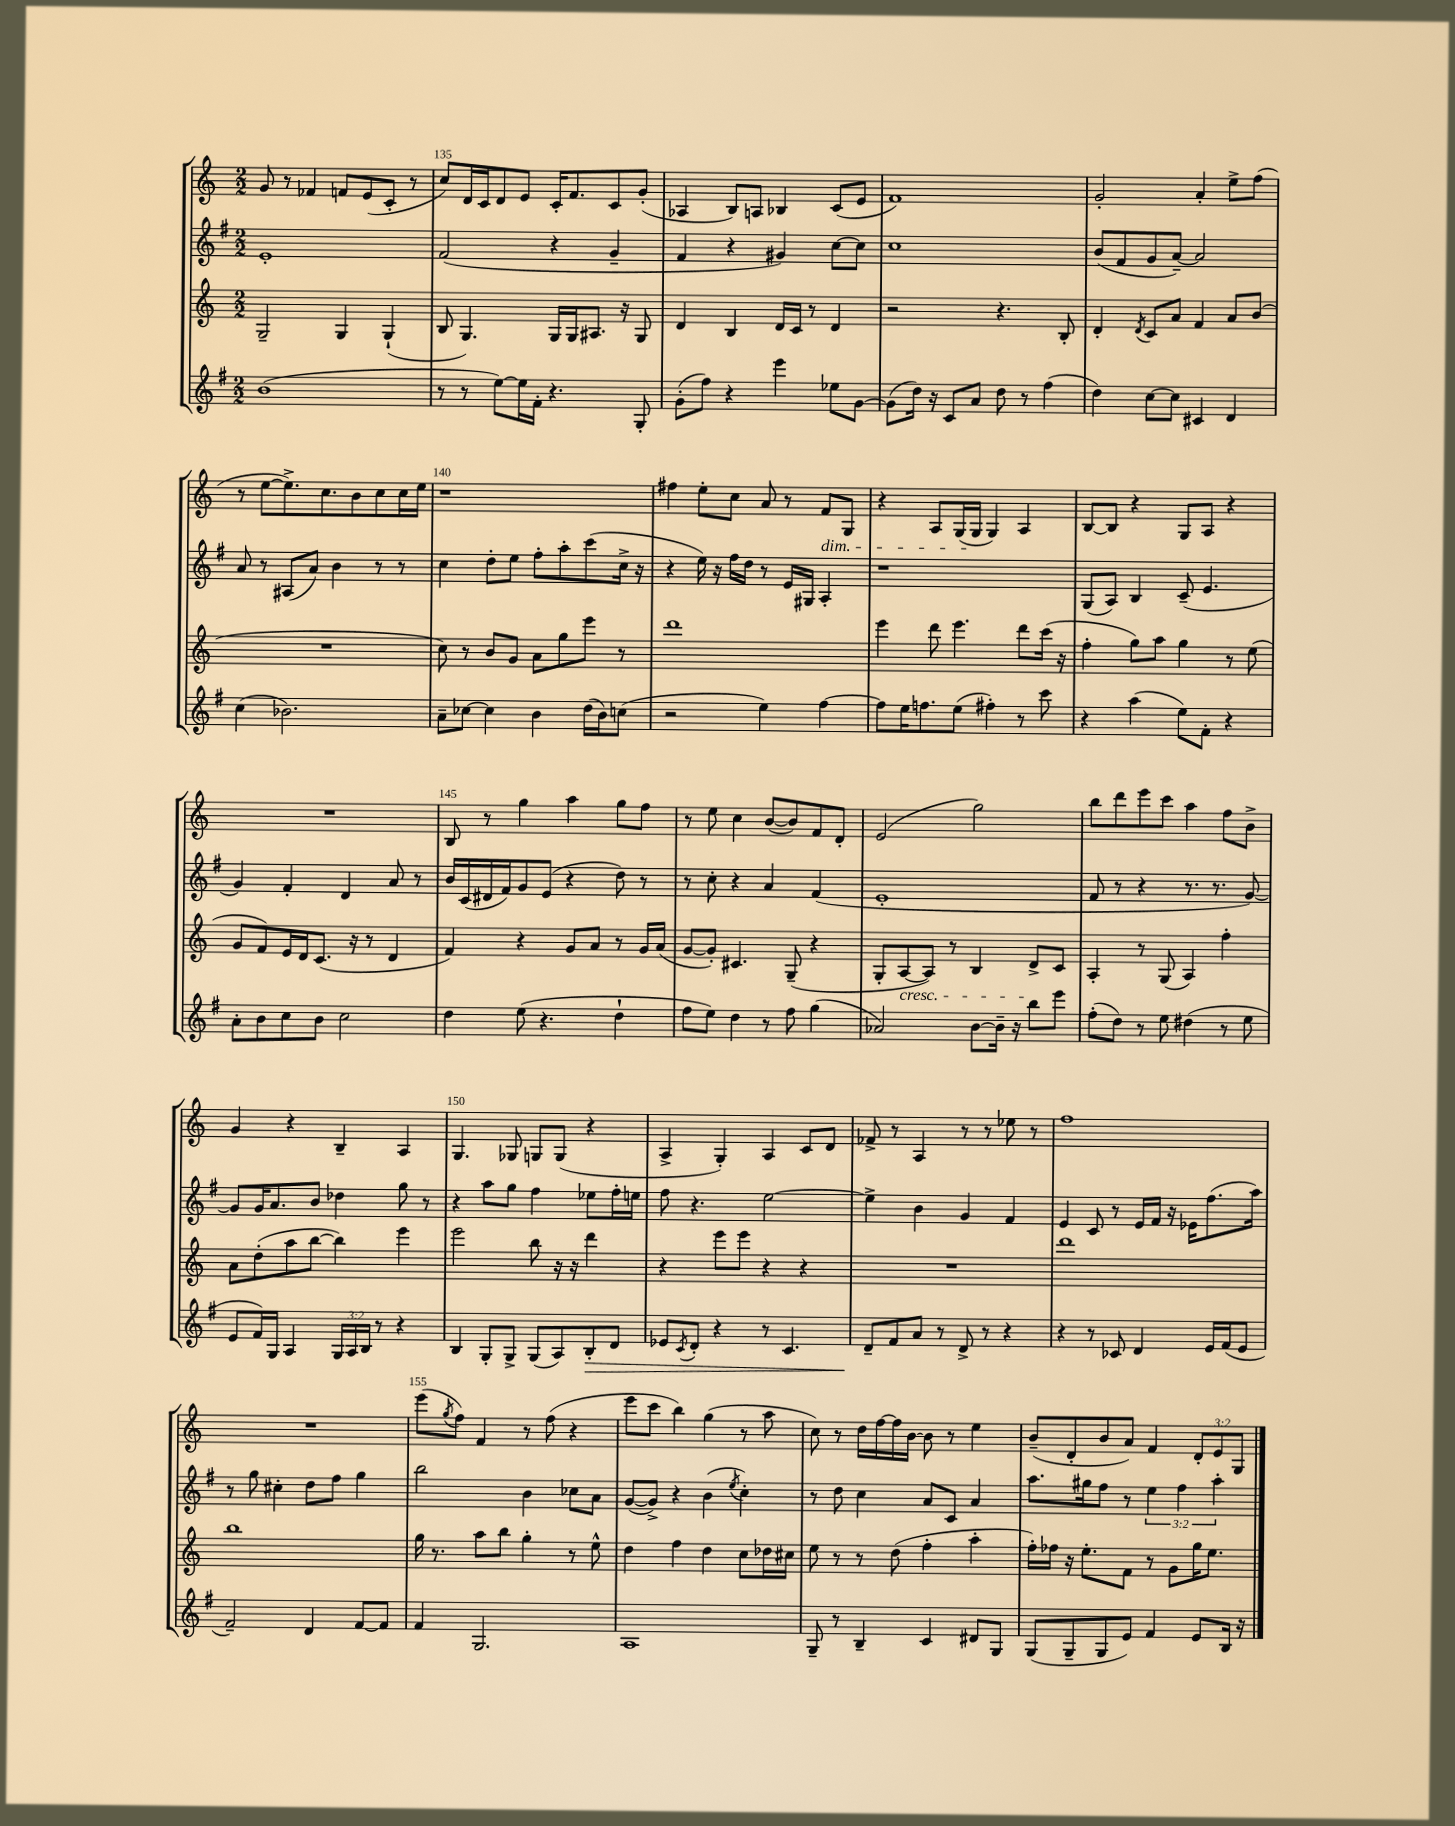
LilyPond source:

<<
\new StaffGroup <<
\new Staff = "s0" {
    \clef treble \key c \major \numericTimeSignature \time 2/2 \override Staff.TupletNumber.text = #tuplet-number::calc-fraction-text
    g'8 r8 fes'4 f'8 e'8( c'8-. r8 |
    c''8) d'16 c'16 d'8 e'8 c'16-. f'8. c'8 g'8-.( |
    aes4 b8) a8 bes4 c'8( e'8 |
    f'1) |
    g'2-. a'4-. e''8-> f''8( |
    r8 e''8~ e''8.->) c''8. b'8 c''8 c''16 e''16 |
    r1 |
    fis''4 e''8-. c''8 a'8 r8 f'8\dim g8 |
    r4 a8 g16( g16\! g4) a4 |
    b8~ b8 r4 g8 a8 r4 |
    R1 |
    b8 r8 g''4 a''4 g''8 f''8 |
    r8 e''8 c''4 b'8~( b'8) f'8 d'8-. |
    e'2( g''2) |
    b''8 d'''8 e'''8 c'''8 a''4 f''8 b'8-> |
    g'4 r4 b4-- a4 |
    g4. ges8 g8 g8( r4 |
    a4-> g4-.) a4 c'8 d'8 |
    fes'8-> r8 a4 r8 r8 ees''8 r8 |
    f''1 |
    R1 |
    e'''8( \acciaccatura { g''8 } f''8) f'4 r8 f''8( r4 |
    e'''8 c'''8 b''4) g''4( r8 a''8 |
    c''8) r8 d''16 f''16~ f''16 b'16~ b'8 r8 e''4 |
    b'8--( d'8-. b'8 a'8) f'4 \tuplet 3/2 { d'8-. e'8 g8 } \bar "|." |
}
\new Staff = "s1" {
    \clef treble \key g \major \numericTimeSignature \time 2/2 \override Staff.TupletNumber.text = #tuplet-number::calc-fraction-text
    e'1-. |
    fis'2( r4 g'4-- |
    fis'4 r4 gis'4) c''8~ c''8 |
    c''1 |
    b'8( fis'8 g'8 a'8~--) a'2 |
    a'8 r8 ais8( a'8) b'4 r8 r8 |
    c''4 d''8-. e''8 fis''8-. a''8-. c'''8( c''16-> r16 |
    r4 e''16) r16 fis''16 d''16 r8 e'16 gis16 a4-. |
    r1 |
    g8( a8) b4 c'8--( e'4. |
    g'4) fis'4-. d'4 a'8 r8 |
    b'16 c'16( dis'16 fis'16) g'8 e'8( r4 d''8) r8 |
    r8 c''8-. r4 a'4 fis'4( |
    e'1-. |
    fis'8 r8 r4 r8. r8. g'8~) |
    g'8 g'16 a'8. b'8 des''4 g''8 r8 |
    r4 a''8 g''8 fis''4 ees''8 fis''16-. e''16 |
    fis''8 r4. e''2~ |
    e''4-> b'4 g'4 fis'4 |
    e'4 c'8 r8 e'16 fis'16 r16 ees'16 fis''8.( a''16) |
    r8 g''8 cis''4-. d''8 fis''8 g''4 |
    b''2 b'4 ces''8 a'8 |
    g'8~( g'8->) r4 b'4( \acciaccatura { e''8 } c''4-.) |
    r8 d''8 c''4 a'8 c'8 a'4 |
    a''8. gis''16 fis''8 r8 \tuplet 3/2 { e''4 fis''4 a''4-. } \bar "|." |
}
\new Staff = "s2" {
    \clef treble \key c \major \numericTimeSignature \time 2/2
    g2-- g4 g4-!( |
    b8 g4.) g16 g16 ais8. r16 g8 |
    d'4 b4 d'16 c'16 r8 d'4 |
    r2 r4. b8-. |
    d'4-. \acciaccatura { d'8 } c'8 a'8 f'4 a'8 b'8( |
    R1 |
    c''8) r8 b'8 g'8 a'8 g''8 e'''8 r8 |
    d'''1 |
    e'''4 d'''8 e'''4. d'''8 c'''16( r16 |
    f''4-. g''8) a''8 g''4 r8 e''8( |
    g'8 f'8) e'16 d'16 c'8.( r16 r8 d'4 |
    f'4) r4 g'8 a'8 r8 g'16 a'16( |
    g'8~ g'8-.) cis'4. g8--( r4 |
    g8-. a8~\cresc a8) r8 b4 d'8->\! c'8 |
    a4-. r8 g8( a4) f''4-. |
    a'8 d''8-.( a''8 b''8~ b''4) e'''4 |
    e'''2 b''8 r16 r16 d'''4 |
    r4 e'''8 e'''8 r4 r4 |
    R1 |
    d'''1 |
    b''1 |
    g''16 r8. a''8 b''8 g''4-. r8 e''8-^ |
    d''4 f''4 d''4 c''8 des''16 cis''16 |
    e''8 r8 r8 d''8( f''4-. a''4-. |
    f''16-.) fes''16 r16 e''8.-. f'8 r8 g'8 g''16 e''8. \bar "|." |
}
\new Staff = "s3" {
    \clef treble \key g \major \numericTimeSignature \time 2/2 \override Staff.TupletNumber.text = #tuplet-number::calc-fraction-text
    b'1( |
    r8 r8 e''8~) e''16 fis'16-. r4. g8-. |
    g'8-.( fis''8) r4 e'''4 ees''8 g'8~ |
    g'8( d''16) r16 c'8 a'8 d''8 r8 fis''4( |
    d''4) c''8~ c''8 cis'4 d'4 |
    c''4( bes'2.) |
    a'8-- ces''8~ ces''4 b'4 d''16( b'16) c''8( |
    r2 e''4) fis''4~ |
    fis''8 e''16 f''8. e''8( fis''4-.) r8 c'''8 |
    r4 a''4( e''8) fis'8-. r4 |
    a'8-. b'8 c''8 b'8 c''2 |
    d''4 e''8( r4. d''4-! |
    fis''8 e''8) d''4 r8 fis''8 g''4( |
    aes'2) b'8~ b'16-- r16 b''8 e'''8 |
    fis''8-.( d''8) r8 e''8 dis''4( r8 e''8 |
    e'8 fis'16) g16 a4 \tuplet 3/2 { g16 a16 b16 } r8 r4 |
    b4 g8-. g8-> g8( a8) b8-.\> d'8 |
    ees'8 \acciaccatura { c'8 } d'8-. r4 r8 c'4. |
    d'8--\! fis'8 a'8 r8 d'8-> r8 r4 |
    r4 r8 ces'8 d'4 e'16 fis'16( e'8 |
    fis'2--) d'4 fis'8~ fis'8 |
    fis'4 g2. |
    a1 |
    g8-- r8 b4-- c'4 dis'8 g8 |
    g8( g8-- g8 e'8) fis'4 e'8 b16 r16 \bar "|." |
}
>>
>>
\layout { \context { \Score currentBarNumber = #134 \override BarNumber.break-visibility = ##(#f #t #t) barNumberVisibility = #(every-nth-bar-number-visible 5) } }
